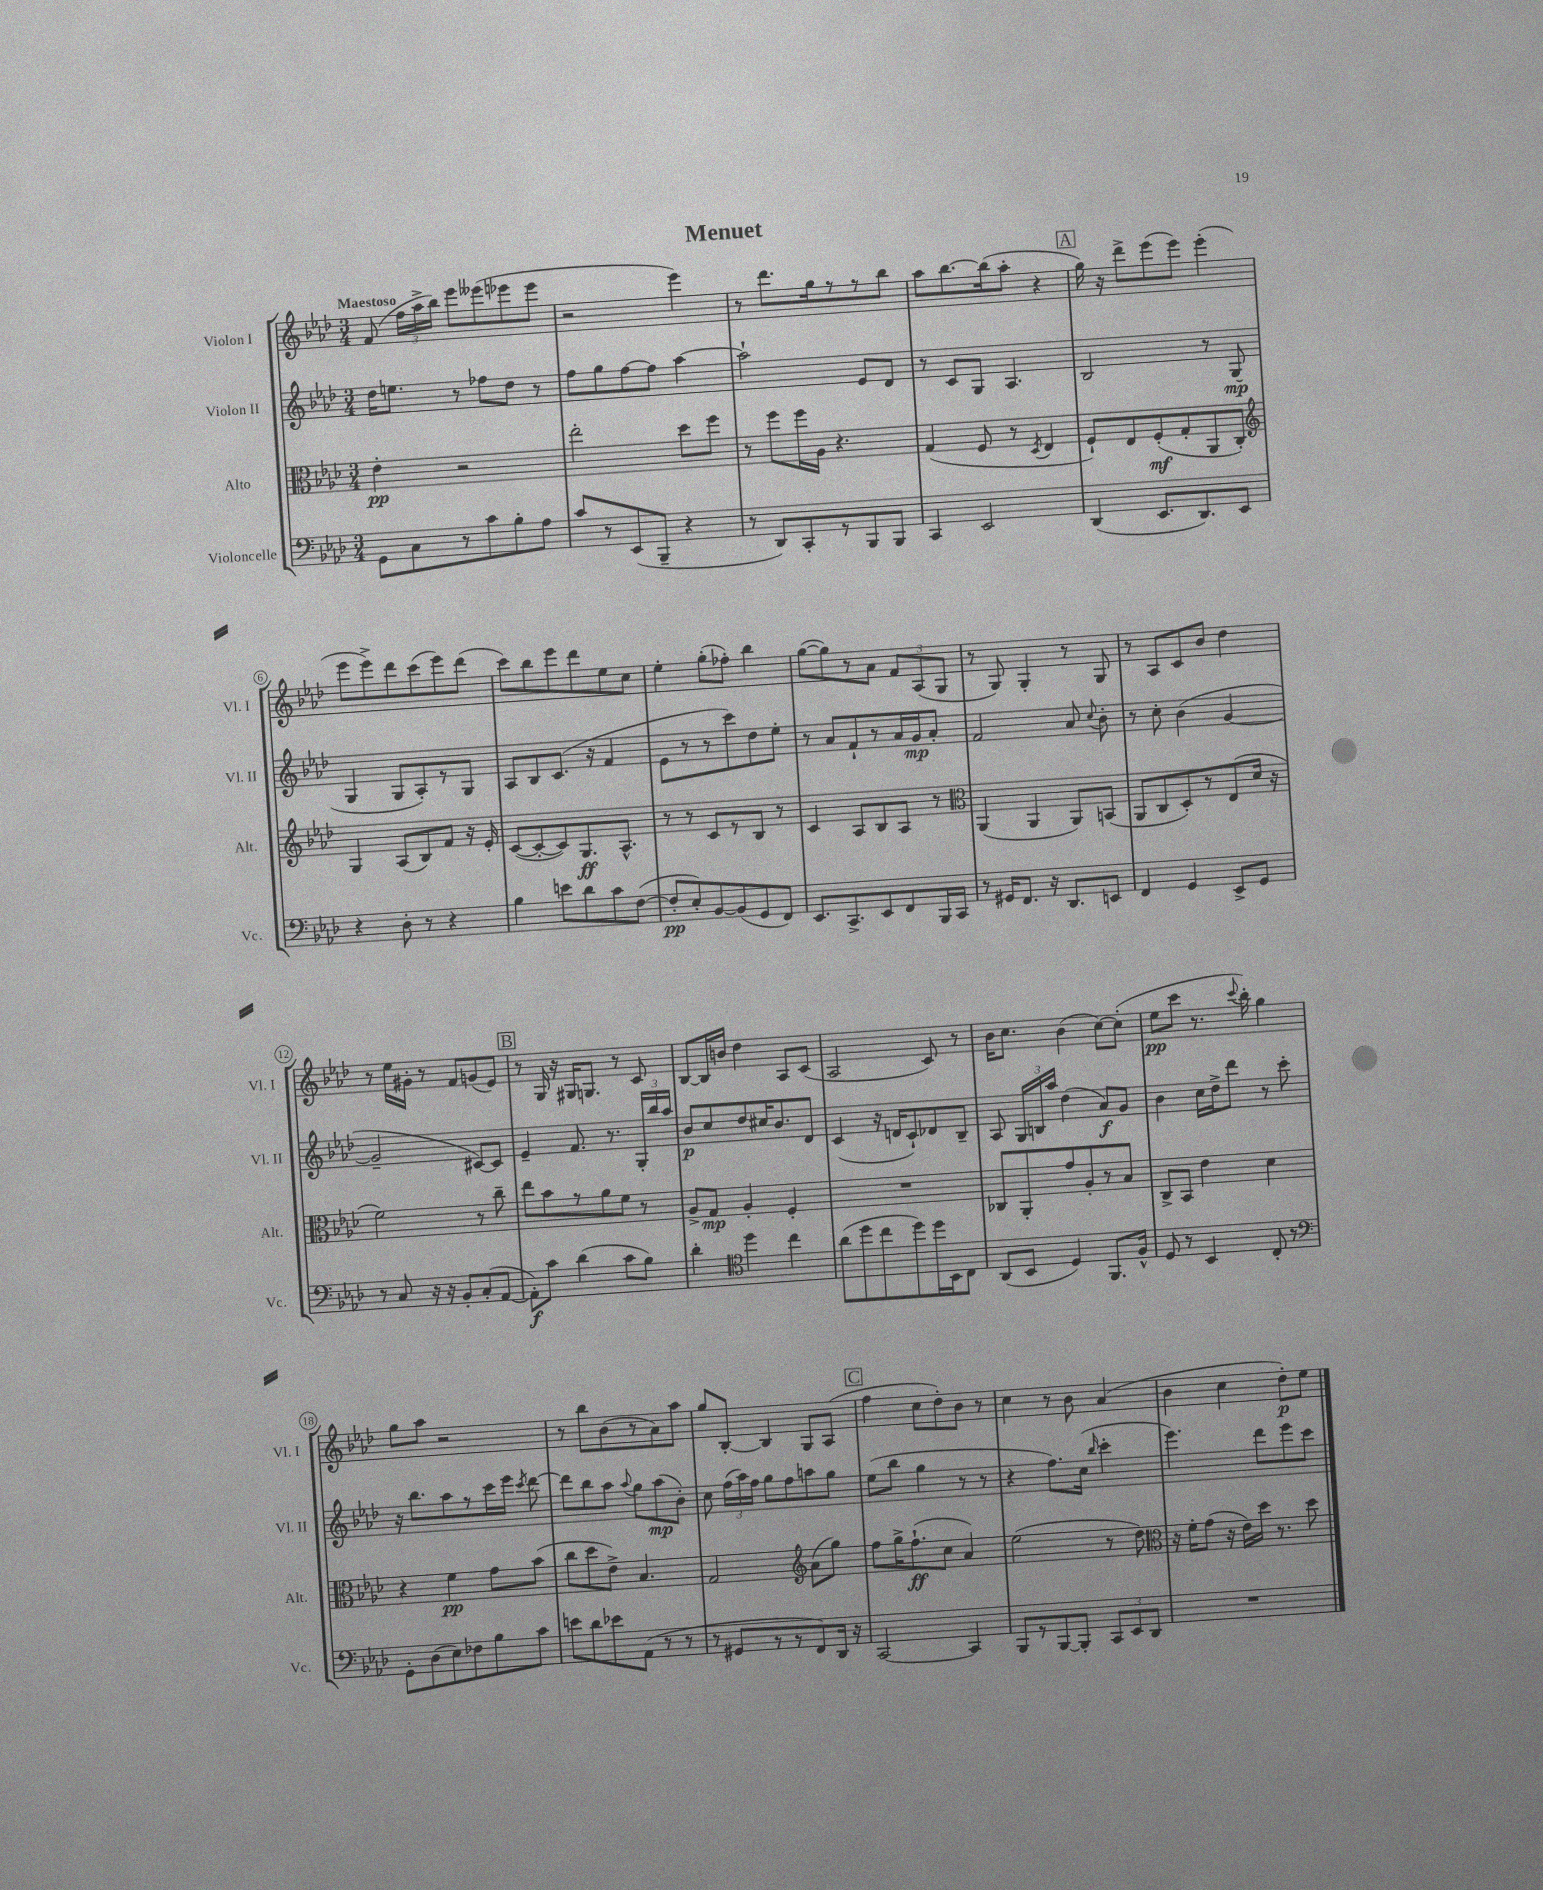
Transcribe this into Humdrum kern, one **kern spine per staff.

**kern	**kern	**kern	**kern
*staff4	*staff3	*staff2	*staff1
*clefF4	*clefC3	*clefG2	*clefG2
*k[b-e-a-d-]	*k[b-e-a-d-]	*k[b-e-a-d-]	*k[b-e-a-d-]
*M3/4	*M3/4	*M3/4	*M3/4
8GG\L	4e-'\	16dd-\LK	(8f/
.	.	8.ee\J	.
8C\	.	.	24ff\LL
.	.	.	24aa-^\
.	.	.	24bb-\JJ)
8r	2r	8r	8eee-\L
8c\	.	8ff-\L	(8eee--\
8B-'\	.	8dd-\J	8eee-\
8A-\J	.	8r	8eee-\J
=	=	=	=
8c/L	2ee-'\	8ff\L	2r
8r	.	8gg\	.
(8EE-/	.	[8ff\	.
8BBB-~/J	.	8ff\]J	.
4r	8dd-\L	[4aa-\	4eee-\)
.	8ff\J	.	.
=	=	=	=
8r	8r	2aa-`\]	8r
8DD-/L)	8ff\L	.	8.ddd-\L
8CC'/	16ff\L	.	.
.	16A-\JJ	.	16gg\k
8r	4.r	.	8r
8BBB-/	.	8e-/L	8r
8BBB-/J	.	8d-/J	8bb-\J
=	=	=	=
4CC/	(4G/	8r	8aa-\L
.	.	8c/L	[8.bb-\
2EE-/	8F/	8G/J	.
.	.	.	(16bb-\]k
.	8r	4.A-/	8aa-'\J
.	8qD-/	.	.
.	4E-/	.	4r
=	=	=	=
(4DD-/	8F`/L)	2B-/	16gg\)
.	.	.	16r
.	8E-/	.	8ddd-^\L
8.EE-/L	(8F'/	.	(8eee-\
.	8G'/	.	8eee-\J)
8.DD-/)	.	.	.
.	8AA-/	8r	(4eee-'\
8EE-/J	8C'/J)	(8G/	.
=	=	=	=
*	*clefG2	*	*
4r	4G/	4G/	8eee-\L
.	.	.	8eee-^\)
8D-'\	(8A-/L	8G/L	8ddd-\
8r	8B-/)	8A-'/)	(8ccc\
4r	8f/J	8r	8eee-\)
.	16r	8G/J	(8ddd-\J
.	16e-'/	.	.
=	=	=	=
4B-\	([8c/L	8A-/L	8ccc\L)
.	8c'/_	8B-/	8bb-\
8e\L	8c/])	(8.c/J	8eee-\
8d-\	8.G/	.	8ddd-\
.	.	16r	.
8c\	.	4f/	8ee-\
.	8.A-^^/J	.	.
([8F\J	.	.	8cc\J
=	=	=	=
8F'/]L	8r	8e-\L	4ee-'\
8E-'/)	8r	8r	.
[8BB-/	8c/L	8r	(8gg'\L
(8BB-/]	8r	8ccc\)	8ff-'\J)
8GG/	8B-/J	8dd-\	4bb-\
8FF/J)	8r	8ee-'\J	.
=	=	=	=
8.EE-/L	4c/	8r	([8gg\L
.	.	8a-/L	8gg\])
8.CC^/	.	.	.
.	8A-/L	8f`/	8r
8EE-/	8B-/	8r	8a-\J
8FF/	8A-/J	16a-/L	12f/L
.	.	16g/J	.
.	.	.	(12A-/
16BBB-/L	8r	8a-'/J	.
.	.	.	12G/J
16CC/JJ	.	.	.
=	=	=	=
*	*clefC3	*	*
8r	(4AA-/	2f/	8r
16GG#/LK	.	.	8G/)
8.FF/J	.	.	.
.	4AA-/	.	4G'/
16r	.	.	.
8.DD-/L	.	.	.
.	8AA-/L)	8a-/	8r
.	.	8qqcc/	.
8EE/J	(8BB/J	8b-'\	8G/
=	=	=	=
4FF/	8AA-/L	8r	8r
.	8C/	8cc'\	8A-/L
4GG/	8D-'/)	(4b-\	8c/
.	8r	.	8b-/J
8EE-^/L	(8E-/	[4g/	4dd-\
8GG/J	16d-/Jk	.	.
.	16r	.	.
=	=	=	=
8r	2f\)	2g~/]	8r
8C/	.	.	16ee-\LL
.	.	.	16g#'\JJ
16r	.	.	8r
16r	.	.	.
8BB-'/L	.	.	8f/L
(8C'/	8r	[8c#/L)	(8g/
[8AA-/J	8cc~\	8c#/]J	8e-/J)
=	=	=	=
8AA-'\]L)	8ee-\L	4e-~/	8r
8c\J	8b-\	.	16G/
.	.	.	16r
(4d-\	8r	8.f/	16G#/LK
.	.	.	8.G/J
.	8a-\	.	.
.	.	8.r	.
8c\L	8f\J	.	8r
8B-\J)	8r	24G'/LL	8c/
.	.	24bb-/	.
.	.	24aa-/JJ	.
=	=	=	=
4d-'\	8A-^/L	8b-/L	[8B-/L
.	8G/J	8cc/	16B-/]L
.	.	.	16b/JJ
*clefC4	*	*	*
4dd-\	4A-'/	8dd-/	4dd-\
.	.	16cc#/K	.
.	.	8.b-/	.
4cc\	4F'/	.	8A-/L
.	.	8d-/J	(8c/J
=	=	=	=
(8a-\L	2.r	(4c/	2A-/
8dd-\	.	.	.
8cc\	.	16r	.
.	.	16d/LK	.
8dd-\)	.	8c`/)	.
16dd-\L	.	8d-/	8c/)
16BB-\J	.	.	.
8C\J	.	8B-~/J	8r
=	=	=	=
(8AA-/L	8C-/L	8A-/	16b-\LK
.	.	.	8.cc\J
8BB-/J	8AA-'/	24G/LL	.
.	.	24B/	.
.	.	24aa-/JJ	.
4D-/)	8g/	(4dd-\	(4b-\
.	8A-'/	.	.
8.FF/L	8r	8a-/L)	[8cc\L)
.	8B-/J	8g/J	(8cc'\]J
16F^^/Jk	.	.	.
=	=	=	=
8D-/	8C^/L	4b-\	8ee-\L
8r	8BB-/J	.	8ccc\J
4BB-/	4e-\	16cc\LL	8.r
.	.	16dd-^\J	.
.	.	8ddd-\J	.
.	.	.	8qqccc/
.	.	.	16bb-'\)
8C'/	4d-\	8r	4gg\
8r	.	8ccc'\	.
=	=	=	=
*clefF4	*	*	*
8GG'\L	4r	16r	8gg\L
.	.	8.bb-\L	.
(8D-\	.	.	8aa-\J
8E-\)	4f\	8aa-\	2r
8F-\	.	8r	.
8B-\	8g\L	16ccc\L	.
.	.	16eee-\JJ	.
.	.	8qccc/	.
8c\J	(8b-\J	[8ddd-\	.
=	=	=	=
8e\L	8cc\L	8ddd-\]L	8r
8d-\	8dd-\	8bb-\	8bb-\L
8e-\	8e-^\J)	8aa-\J	(8b-\
.	.	8qqaa-/	.
(8AA-\J	4.B-/	8gg\L	8r
8r	.	(8aa-\	8a-\)
8r	.	8b-'\J)	8aa-\J
=	=	=	=
8r	2G/	8cc\	8gg/L
8GG#/L	.	(24ff\LL	[8B-'/J
.	.	24aa-\)	.
.	.	24ff\JJ	.
8r	.	8gg\L	4B-/]
8r	.	8ff\	.
*	*clefG2	*	*
8FF/)	(8a-\L	8aa\	8G/L
16DD-/Jk	8gg\J)	8gg\J	(8A-/J
16r	.	.	.
=	=	=	=
[2CC/	8ff\L	(8ee-\L	4ff\
.	16gg^\K	8bb-\J	.
.	(8.ff`\	.	.
.	.	4gg\	8cc\L
.	8cc\J	.	8dd-'\)
4CC/]	4a-/)	8r	8b-\J
.	.	8r	8r
=	=	=	=
8BBB-/L	(2ee-\	4r	4cc\
8r	.	.	.
[8BBB-/	.	8.ff\L)	8r
8BBB-'/]J	.	.	8b-\
.	.	(16cc\Jk	.
.	.	16qqbb-/	.
12CC/L	8r	4ccc'\	(4a-/
12EE-/	.	.	.
.	8dd-\)	.	.
12DD-/J	.	.	.
=	=	=	=
*	*clefC3	*	*
2.r	16r	4.eee-\)	4b-\
.	16f'\LK	.	.
.	(8g\J	.	.
.	16r	.	4cc\
.	16e-\LL)	.	.
.	16dd-\JJ	8ddd-\L	.
.	8.r	.	.
.	.	8eee-\	8dd-'\L)
.	8dd-\	8ccc\J	8ee-\J
==	==	==	==
*-	*-	*-	*-
